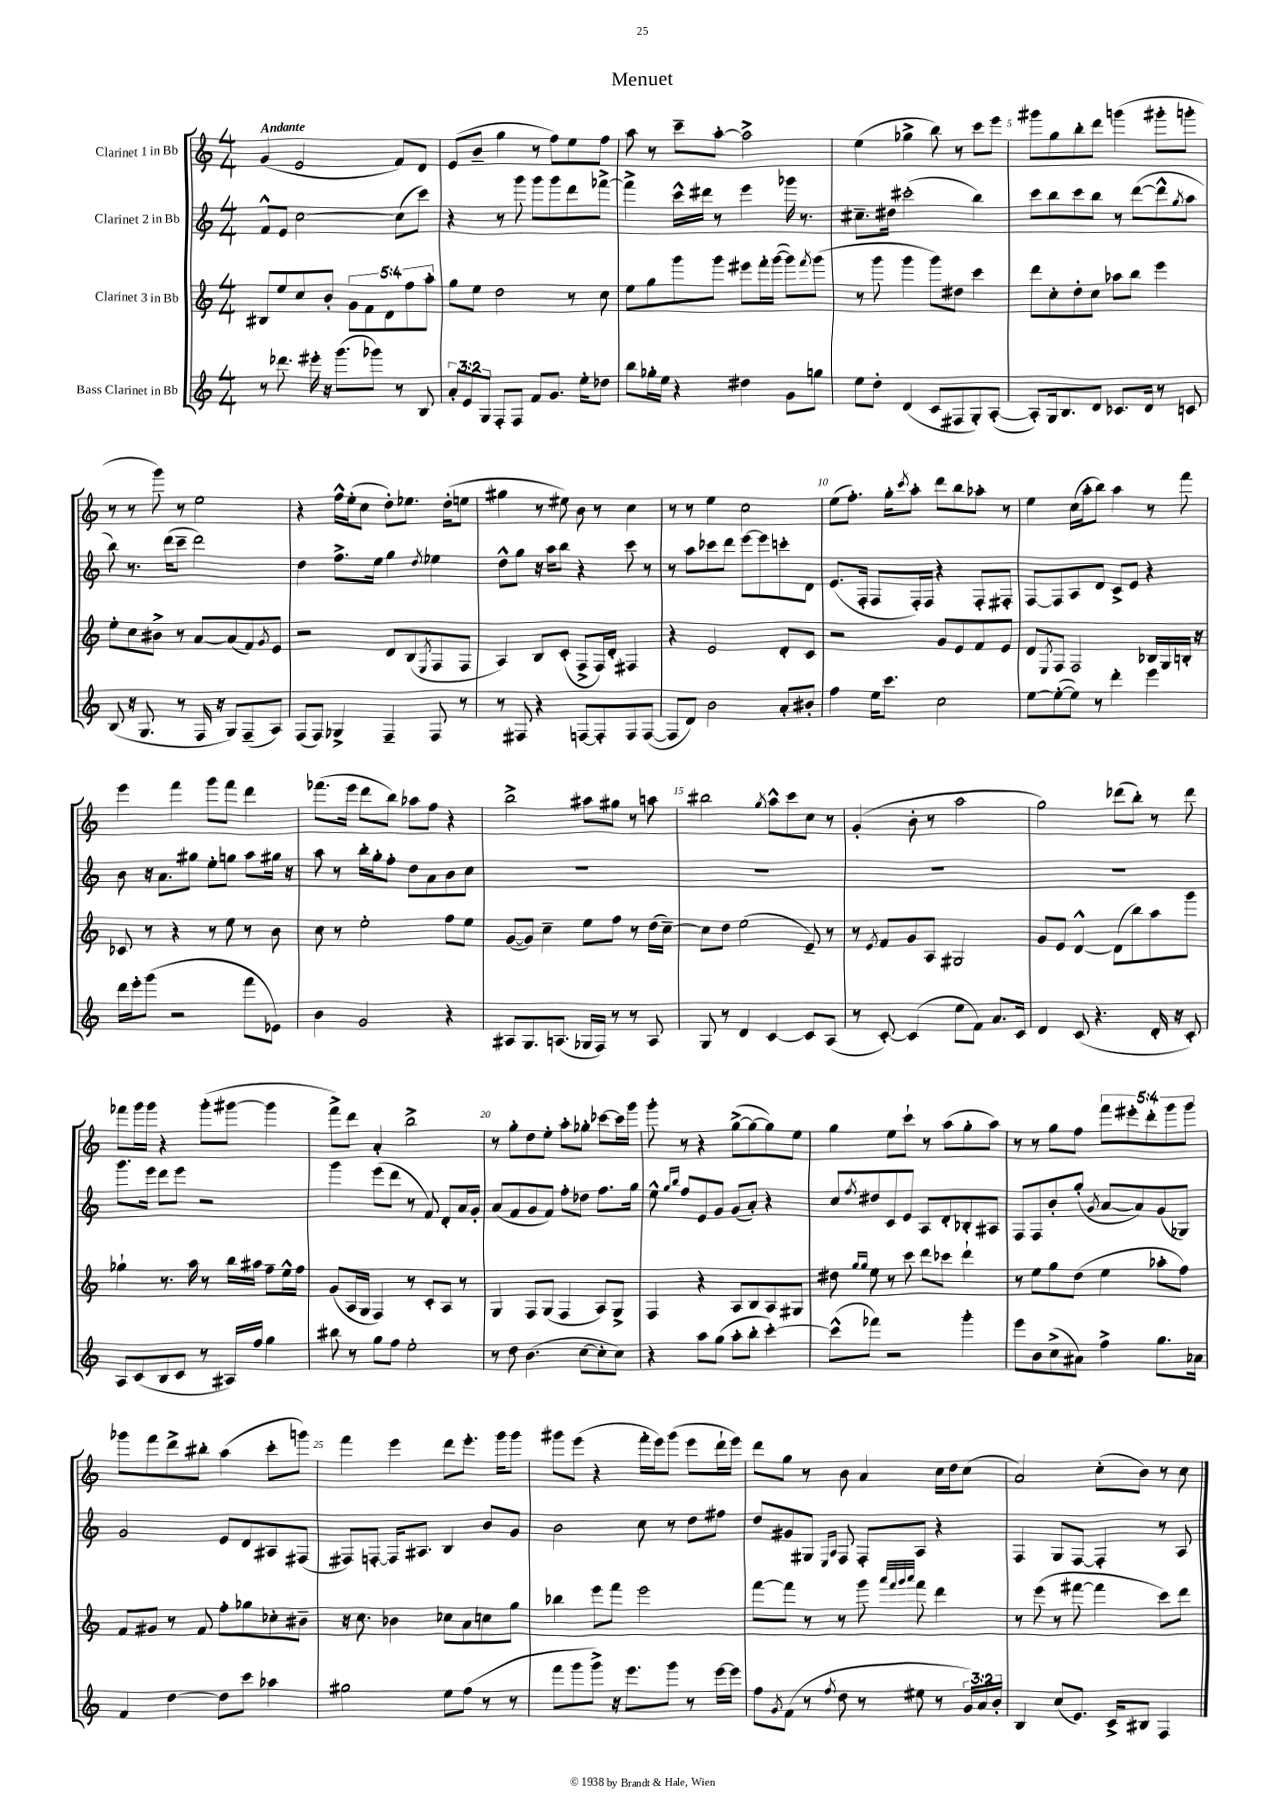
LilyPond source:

\header { title = "Menuet" }
<<
\new StaffGroup <<
\new Staff = "s0" \with { instrumentName = "Clarinet 1 in Bb" } {
    \clef treble \key c \major \numericTimeSignature \time 4/4 \override Staff.TupletNumber.text = #tuplet-number::calc-fraction-text \tempo "Andante"
    g'4( e'2 f'8) d'8 |
    e'8( b'8-- g''4 r8 f''8) e''8 f''8 |
    a''8 r8 c'''8-- a''8~-. a''2-> |
    e''4( ges''4-> b''8) r8 c'''8 e'''8 |
    gis'''8 g''8 b''8-. d'''8 g'''4( gis'''8-. g'''8-. |
    r8 r8 g'''8) r8 e''2 |
    r4 f''16-^ e''16-.( c''8 d''8-.) ees''8. d''16-.( e''8 |
    gis''4 r8 eis''8) b'8 r8 c''4 |
    r8 r8 e''4 c''2 |
    e''8( f''8.-.) g''16-. \acciaccatura { c'''8 } a''8-. d'''8 b''8 aes''8-. r8 |
    e''4 c''16( a''16-. b''8) a''4 r8 f'''8 |
    e'''4 f'''4 g'''8 f'''8 d'''4 |
    fes'''8.( e'''16 d'''8 b''8) aes''8 f''8 r4 |
    b''2-> ais''8 gis''8 r8 a''8 |
    bis''2 \acciaccatura { g''8 } a''8-^ c'''8 c''8 r8 |
    g'4-.( b'8-. r8 a''2 |
    g''2) des'''8( b''8-.) r8 des'''8 |
    fes'''8 g'''16 g'''16 r4 g'''8-.( gis'''8~ gis'''4 |
    f'''8->) d'''8 a'4-. b''2-> |
    r8 g''8-. d''8 e''8-. a''8-. ges''8-. ces'''8~ ces'''16 g'''16 |
    g'''8-. r8 r4 g''8~->( g''8~ g''8) e''8 |
    g''4 e''8 c'''8-! r8 a''8( g''8-. a''8) |
    r8 r8 g''8 f''8 \tuplet 5/4 { f'''8 eis'''8-. d'''8-. g'''8 g'''8 } |
    ges'''8 f'''8 d'''8-> bis''8-. a''4( c'''8-. g'''8) |
    f'''4 e'''4 d'''8 e'''8.-. g'''16 g'''8 |
    gis'''8 e'''8( r4 f'''16-. e'''16) gis'''8( e'''8 d'''16-! e'''16) |
    d'''8 g''8 r8 b'8 a'4 c''16 d''16 c''8( |
    a'2) c''8-.( b'8) r8 c''8 \bar "|." |
}
\new Staff = "s1" \with { instrumentName = "Clarinet 2 in Bb" } {
    \clef treble \key c \major \numericTimeSignature \time 4/4
    f'8-^ e'8 c''2~ c''8( c'''8) |
    r4 r8 g'''8 g'''8 g'''8 d'''8 fes'''8~-> |
    fes'''4-> c'''16-^ dis'''16 r8 e'''4 ges'''16 r8. |
    cis''8.-- dis''16 cis'''2-.( b''4) |
    c'''8 b''8 c'''8 b''8 r8 d'''8~( d'''8-^ \acciaccatura { g''8 } a''8 |
    b''8) r8. d'''16( c'''8-- d'''2) |
    d''4 f''8.-> e''16 g''4 \acciaccatura { d''8 } ees''4 |
    d''8-^ g''8 r16 a''16 b''8 r4 c'''8 r8 |
    r8 a''8 ces'''8 d'''8 e'''8~ e'''8 c'''8-. d'8 |
    e'8.( f16-. f8 f16-.) f16 r4 f8-. fis8-. |
    f8~ f8 a8 d'8 c'8-> e'8 r4 |
    b'8 r16 a'8. gis''8 e''8-. g''8 a''8 gis''16 r16 |
    a''8 r8 b''16-. g''16-. f''8-. d''8 a'8 b'8 c''8 |
    R1 |
    R1 |
    R1 |
    R1 |
    g'''8. e'''16 d'''8 e'''8 r2 |
    g'''4 e'''8( d'''8 r8 f'8) d'8-. a'16 g'16-. |
    a'8( f'8 g'8 f'8) f''8-. des''8 f''8. g''16 |
    e''8-^ \grace { g''16 b''16 } f''8 e'8 g'8 g'8( a'8-.) r4 |
    c''8 \acciaccatura { f''8 } dis''8 c'8 e'8 a8 d'8-. bes8-. ais8 |
    f8 f8 b'8-. g''8-.( \acciaccatura { g'8 } a'8~ a'8) g'8( ges8) |
    g'2 e'8 d'8 ais8 fis8( |
    fis8) f8~-. f16 ais8. b4 b'8 g'8 |
    b'2 c''8 r8 d''8 fis''8 |
    d''8 gis'8 gis8 \grace { e16 a16 } f8 f8-. a8 r4 |
    f4 g8 f8~ f4-. r8 a8 \bar "|." |
}
\new Staff = "s2" \with { instrumentName = "Clarinet 3 in Bb" } {
    \clef treble \key c \major \numericTimeSignature \time 4/4 \override Staff.TupletNumber.text = #tuplet-number::calc-fraction-text
    bis8 e''8 c''8 b'8-. \tuplet 5/4 { g'8 f'8 d'8 f''8 a''8-. } |
    g''8 e''8 d''2 r8 c''8 |
    e''8 g''8 g'''8 g'''8 eis'''8 f'''16-. g'''16~( g'''8) \acciaccatura { f'''8 } g'''8( |
    r8 g'''8 g'''4 g'''8) dis''8 c'''4 |
    d'''8 c''8-. d''8-. c''8 aes''8 b''8 e'''4 |
    e''8-. c''8 bis'8-> r8 a'8~ a'8( f'8) \acciaccatura { g'8 } e'8 |
    r2 d'8 b8( \acciaccatura { e8 } f8 f8 |
    a4) b8 c'8-.( f8-> f16) d'16-. fis4 |
    r4 e'2 d'8-. c'8 |
    r2 g'8 e'8 f'8 e'8 |
    d'8 \acciaccatura { e8 } f8 f2 bes16 g16 b16-. r16 |
    ces'8 r8 r4 r8 e''8 r8 b'8 |
    c''8 r8 e''2-. f''8 e''8 |
    g'8~( g'8) c''4-- e''8 f''8 r8 d''16( c''16~--) |
    c''8 d''8 e''2( e'8--) r8 |
    r8 \acciaccatura { e'8 } f'8 g'8 a8 gis2 |
    g'8 e'8 d'4~-^ d'8( b''8) a''8 g'''8 |
    ges''4-! r8. a''16 r8 b''16 ais''16 f''8-- e''16-^ f''16 |
    g'8( a16 g16 f4) r8 c'8-. a8 r8 |
    g4 f8 g8( f4 a8) g8-> |
    f4 r4 a8 b8 a8 gis8 |
    dis''8 \grace { g''16 g''16 } e''8 r8 c'''8 d'''8 ces'''8 d'''4-! |
    r8 e''8 g''8 d''8( e''4 aes''8-. f''8) |
    f'8 gis'8 r8 f'8 f''8-. ges''8 ces''8-. bis'8-- |
    r16 c''8. bes'4 ces''8 a'8 c''8 g''8 |
    bes''4 e'''8 f'''8 e'''2 |
    f'''8~ f'''8 r8 r8 g'''8 \grace { a'''32 f'''32 g'''32 a'''32 } f'''8 d'''4 |
    r8 e'''8( r8 fis'''8~ fis'''4 c'''8) d'''8 \bar "|." |
}
\new Staff = "s3" \with { instrumentName = "Bass Clarinet in Bb" } {
    \clef treble \key c \major \numericTimeSignature \time 4/4 \override Staff.TupletNumber.text = #tuplet-number::calc-fraction-text
    r8 des'''8. eis'''16-. r16 g'''8.( ges'''8) r8 b8 |
    \tuplet 3/2 { a'8-. e'8 g8 } f8-. f8 f'8 g'8. e''16-. des''8 |
    b''8 ges''16-. e''16 r4 dis''4 g'8 g''8 |
    e''8 d''8-. d'4( c'8 fis8 g8-.) a8~-.( |
    a8-.) g16 b8. d'8 ces'8. d'16 r8 c'8 |
    b8( r16 g8. r8 f16 r16 g8) f8--( a8) |
    f8( f8) ges4-> f4-- f8 r8 |
    r8 fis8 r4 f8~ f8-. f8 f8~( |
    f8 d'8) b'2 a'8-. bis'8-. |
    f''4 e''16 c'''8. c''2 |
    e''8~ e''8~-.( e''8) r8 d'''4-. e'''4 |
    d'''16 e'''16-. g'''8( r2 f'''8 ees'8) |
    b'4 g'2 r4 |
    ais8 g8. a8.( ges16 f16) r8 r8 a8 |
    g8 r8 d'4 c'4~ c'8 a8( |
    r8 c'8~-.) c'4( e''8 f'8) a'8. c'16 |
    d'4 c'8( r4. d'16-. r16 c'8-.) |
    a8 c'8( b8 c'8 r8 ais16) f''16 g''4 |
    bis''8 r8 g''8 f''8 e''2-. |
    r8 d''8 b'4.( c''8~ c''8-. c''8) |
    r4 a''8 g''8( a''8-. b''8-. c'''4~-.) |
    c'''8-^( fes'''8) r2 g'''4-. |
    e'''8 b'8 c''8->( ais'8) f''4-> g''8. aes'16 |
    f'4 d''4~ d''8 c'''8 aes''4 |
    gis''2 e''8 f''8( r8 r8 |
    f'''8 g'''8 g'''8->) r16 e'''8. g'''8 r8 e'''16~ e'''16 |
    f''8 \acciaccatura { g'8 } f'8( r8 \acciaccatura { f''8 } d''8 r8 eis''8 r8 \tuplet 3/2 { g'16) a'16 b'16-. } |
    b4 c''8( e'8.) c'16-> bis8 f4 \bar "|." |
}
>>
>>
\layout { \context { \Score \override BarNumber.break-visibility = ##(#f #t #t) barNumberVisibility = #(every-nth-bar-number-visible 5) } }
